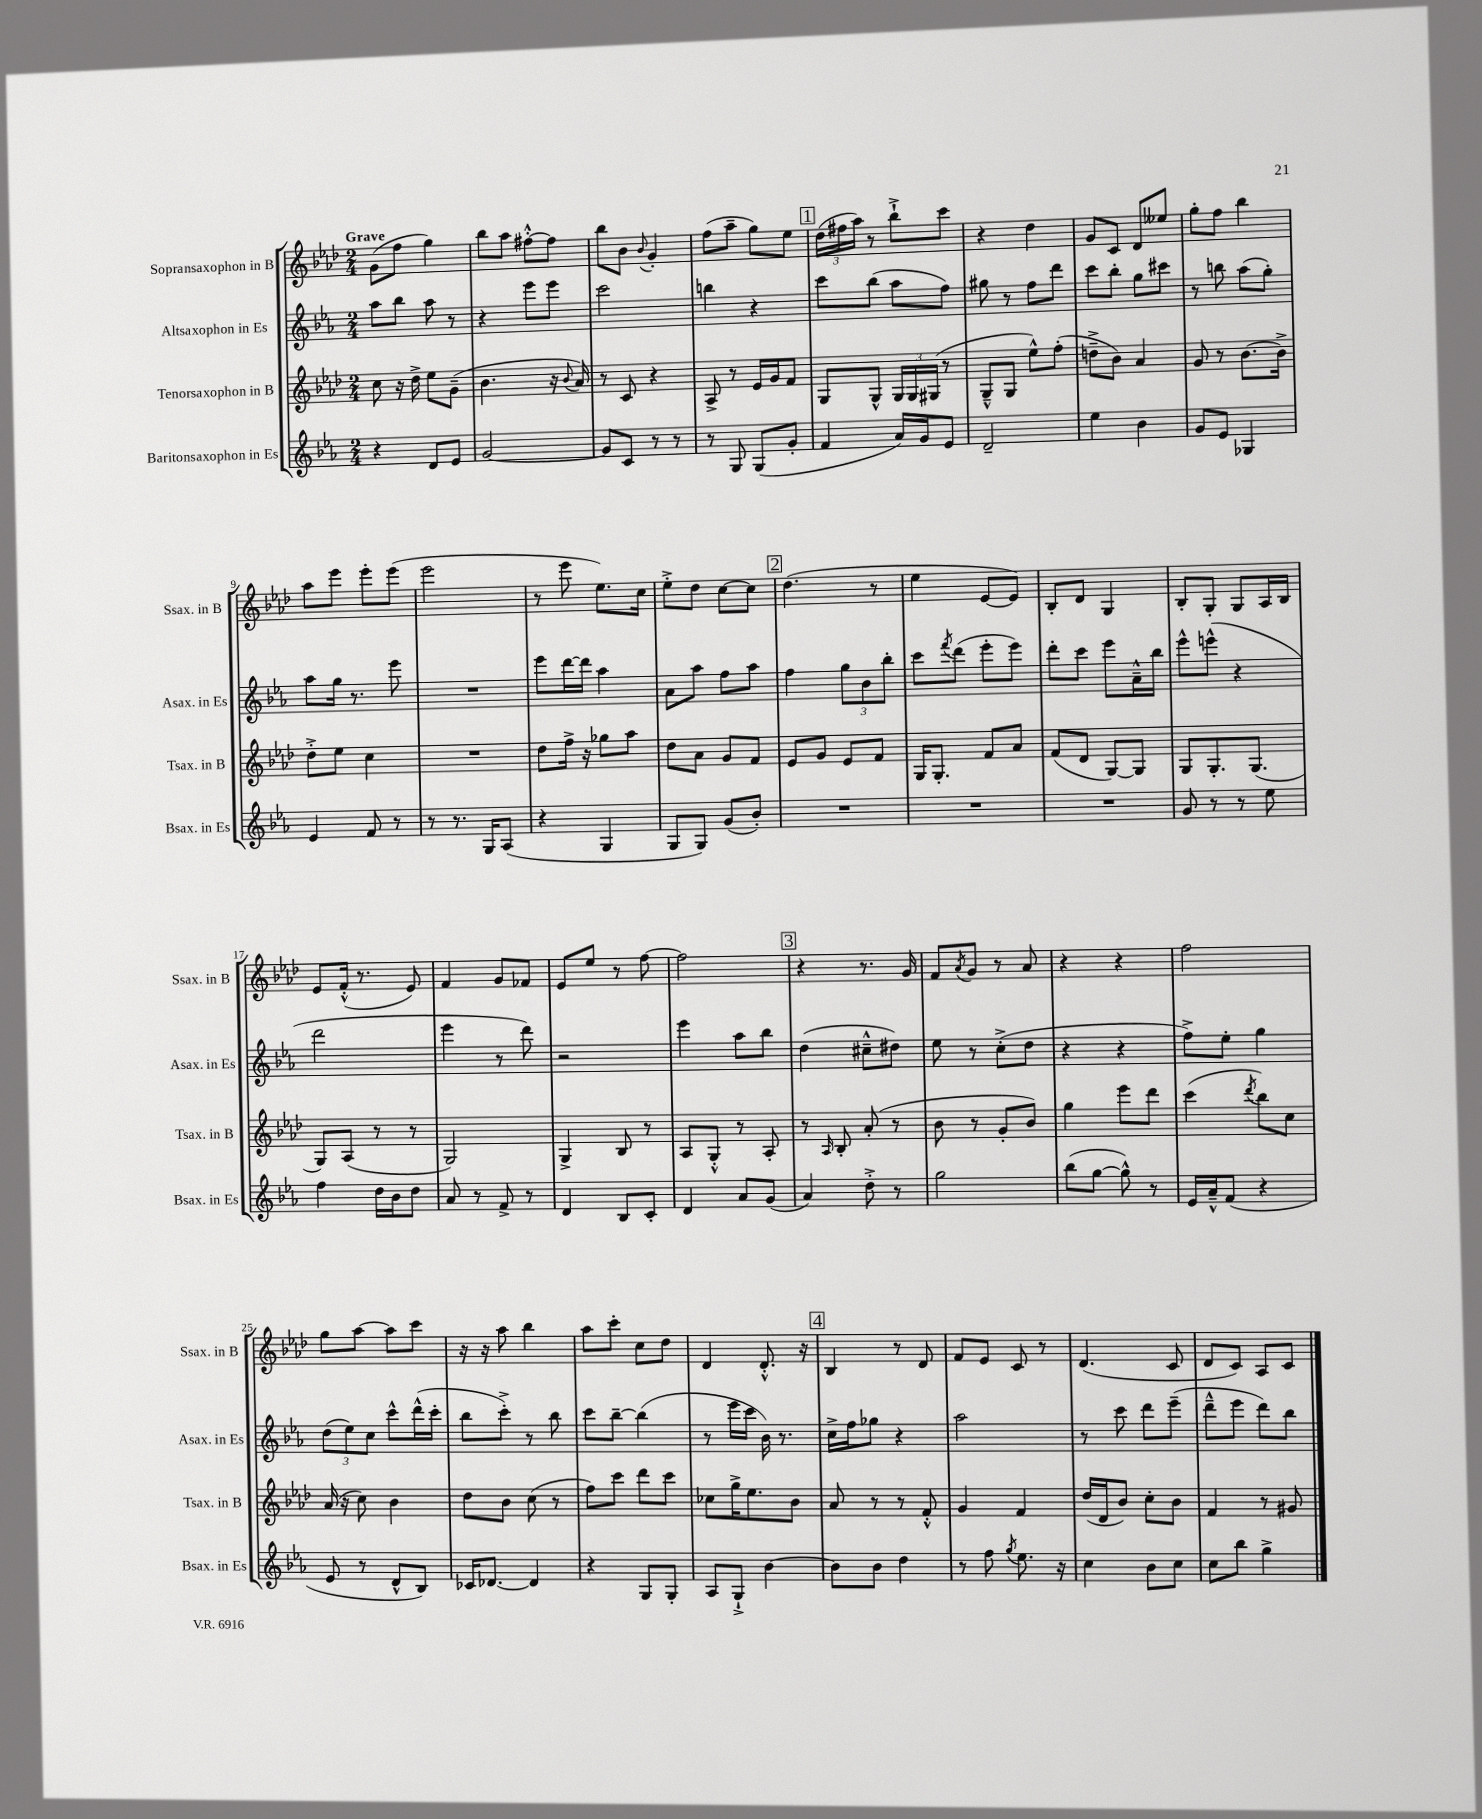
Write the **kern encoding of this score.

**kern	**kern	**kern	**kern
*staff4	*staff3	*staff2	*staff1
*clefG2	*clefG2	*clefG2	*clefG2
*k[b-e-a-]	*k[b-e-a-d-]	*k[b-e-a-]	*k[b-e-a-d-]
*M2/4	*M2/4	*M2/4	*M2/4
4r	8cc\	8aa-\L	(8g\L
.	16r	8bb-\J	8ff\J
.	16dd-^\	.	.
8d/L	8ee-\L	8aa-\	4gg\)
8e-/J	(8g~\J	8r	.
=	=	=	=
[2g/	4.b-\	4r	8bb-\L
.	.	.	8aa-\J
.	.	8eee-\L	[8ff#'^^\L
.	16r	8eee-\J	8ff#\]J
.	8qqb-/	.	.
.	16a-/)	.	.
=	=	=	=
8g/]L	8r	2ccc\	8bb-\L
8c/J	8c/	.	8b-\J
.	.	.	8qqb-/
8r	4r	.	4g'/
8r	.	.	.
=	=	=	=
8r	8A-^/	4bb\	(8ff\L
8G/	8r	.	8aa-~\J
(8G/L	16e-/LL	4r	8gg\L)
.	16g/J	.	.
8g'/J	8f/J	.	8ee-\J
=	=	=	=
4f/	8G/L	8ccc\L	(24dd-\LL
.	.	.	24ff#\
.	.	.	24aa-\JJ)
.	8G^^/J	(8bb-\J	8r
16a-/LL)	24G/LL	8aa-\L	8bb-`^\L
.	24G/	.	.
16g/J	.	.	.
.	(24G#/JJ	.	.
8e-/J	8r	8ff\J)	8ccc\J
=	=	=	=
2d~/	8G~^^/L	8gg#\	4r
.	8G/J	8r	.
.	8ee-^^\L)	8ff\L	4dd-\
.	(8ff'\J	8ddd\J	.
=	=	=	=
4ee-\	8dd~^\L	8ccc\L	8g/L
.	8b-\J)	8bb-'\J	8c/J
4b-\	4a-/	8gg\L	8d-/L
.	.	8ccc#\J	8ee--/J
=	=	=	=
8g/L	8g/	8r	8gg'\L
8e-/J	8r	8bb\	8ff\J
4G-/	[8.b-\L	(8aa-\L	4bb-\
.	.	8gg'\J)	.
.	16b-^\]Jk	.	.
=	=	=	=
4e-/	8dd-'^\L	8aa-\L	8aa-\L
.	8ee-\J	16gg\Jk	8eee-\J
.	.	8.r	.
8f/	4cc\	.	8eee-'\L
8r	.	8eee-\	(8eee-\J
=	=	=	=
8r	2r	2r	2eee-\
8.r	.	.	.
16G/LK	.	.	.
(8A-/J	.	.	.
=	=	=	=
4r	8dd-\L	8eee-\L	8r
.	16ff^\Jk	[16ddd\L	8eee-\
.	16r	16ddd\]JJ	.
4G/	8gg-\L	4aa-\	8.ee-\L)
.	8aa-\J	.	.
.	.	.	16cc\Jk
=	=	=	=
8G/L	8dd-\L	8a-\L	8ee-'^\L
8G/J)	8a-\J	8aa-\J	8dd-\J
(8g/L	8g/L	8ff\L	[8cc\L
8b-'/J)	8f/J	8aa-\J	8cc\]J
=	=	=	=
2r	8e-/L	4ff\	(4.dd-\
.	8g/J	.	.
.	8e-/L	12gg\L	.
.	.	12b-\	.
.	8f/J	.	8r
.	.	12bb-'\J	.
=	=	=	=
2r	16G/LK	8ccc\L	4ee-\
.	8.G'/J	.	.
.	.	8qfff/	.
.	.	(8ddd\J	.
.	8f/L	8eee-'\L	[8e-/L
.	8a-/J	8eee-\J)	8e-/]J)
=	=	=	=
2r	(8f/L	8ddd'\L	8B-'/L
.	8d-/J	8ccc\J	8d-/J
.	[8G/L)	8eee-\L	4G/
.	8G/]J	16a-~^^\L	.
.	.	16bb-\JJ	.
=	=	=	=
8g/	8G/L	8eee-^^\L	8B-'/L
8r	8.G'/	(8eee^^\J	8G'/J
8r	.	4r	8G/L
.	(8.G/J	.	.
8ee-\	.	.	16A-/L
.	.	.	16B-/JJ
=	=	=	=
4ff\	8G/L)	2ddd\	8e-/L
.	(8A-/J	.	(16f'^^/Jk
.	.	.	8.r
16dd\LL	8r	.	.
16b-\J	.	.	.
8dd\J	8r	.	8e-/)
=	=	=	=
8a-/	2G/)	4eee-\	4f/
8r	.	.	.
8f^/	.	8r	8g/L
8r	.	8ddd\)	8f-/J
=	=	=	=
4d/	4G^/	2r	8e-/L
.	.	.	8ee-/J
8B-/L	8B-/	.	8r
8c'/J	8r	.	[8ff\
=	=	=	=
4d/	8A-/L	4eee-\	2ff\]
.	8G'^^/J	.	.
8a-/L	8r	8aa-\L	.
(8g/J	8A-'/	8bb-\J	.
=	=	=	=
4a-/)	8r	(4dd\	4r
.	16qqA-/	.	.
.	8B-'/	.	.
8dd'^\	(8a-'/	8cc#~^^\L	8.r
8r	8r	8dd#\J)	.
.	.	.	16g/
=	=	=	=
2gg\	8b-\	8ee-\	8f/L
.	.	.	8qa-/
.	8r	8r	8g/J
.	8g'/L	(8cc'^\L	8r
.	8b-/J)	8dd\J	8a-/
=	=	=	=
(8bb-\L	4gg\	4r	4r
[8gg\J	.	.	.
8gg^^\])	8eee-\L	4r	4r
8r	8ddd-\J	.	.
=	=	=	=
16e-/LL	(4ccc\	8ff^\L)	2ff\
16a-~^^/J	.	.	.
(8f/J	.	8ee-'\J	.
.	8qddd-/	.	.
4r	8bb-\L)	4gg\	.
.	8cc\J	.	.
=	=	=	=
8e-/	(16a-/	(12dd\L	8gg\L
.	16r	.	.
.	.	12ee-\)	.
8r	8cc\)	.	[8aa-\J
.	.	12cc\J	.
8d^^/L	4b-\	8ccc^^\L	8aa-\]L
8B-/J)	.	(16ddd^^\L	8ccc\J
.	.	16ccc'\JJ	.
=	=	=	=
16c-/LK	8dd-\L	8bb-\L	16r
[8.d-/J	.	.	16r
.	8b-\J	8ccc'^\J)	8aa-\
4d-/]	(8cc\	8r	4bb-\
.	8r	8bb-\	.
=	=	=	=
4r	8ff\L)	8ccc\L	8aa-\L
.	8ccc\J	[8bb-~\J	8ccc'\J
8G/L	8ddd-\L	(4bb-\]	8cc\L
8G'/J	8ccc\J	.	8dd-\J
=	=	=	=
8A-/L	8cc-\L	8r	4d-/
8G`^/J	16gg^\K	16eee-\LL	.
.	8.ee-\	16ccc\JJ	.
[4b-\	.	16b-\)	8.d-'^^/
.	.	8.r	.
.	8b-\J	.	.
.	.	.	16r
=	=	=	=
8b-\]L	8a-/	16cc^\LL	4B-/
.	.	16ff\J	.
8b-\J	8r	8gg-\J	.
4dd\	8r	4r	8r
.	8f'^^/	.	8d-/
=	=	=	=
8r	4g/	2aa-\	8f/L
8ff\	.	.	8e-/J
8qgg/	.	.	.
8.ee-\	4f/	.	8c/
.	.	.	8r
16r	.	.	.
=	=	=	=
4cc\	(16dd-/LL	8r	(4.d-/
.	16d-/J	.	.
.	8b-/J)	8ccc\	.
8b-\L	8cc'\L	8ddd\L	.
8cc\J	8b-\J	(8eee-~\J	8c/
=	=	=	=
8cc\L	4f/	8ddd~^^\L	8d-/L
8bb-\J	.	8eee-\J	8c/J)
4gg^\	8r	8ddd\L)	8A-/L
.	8g#/	8bb-\J	8c/J
==	==	==	==
*-	*-	*-	*-
